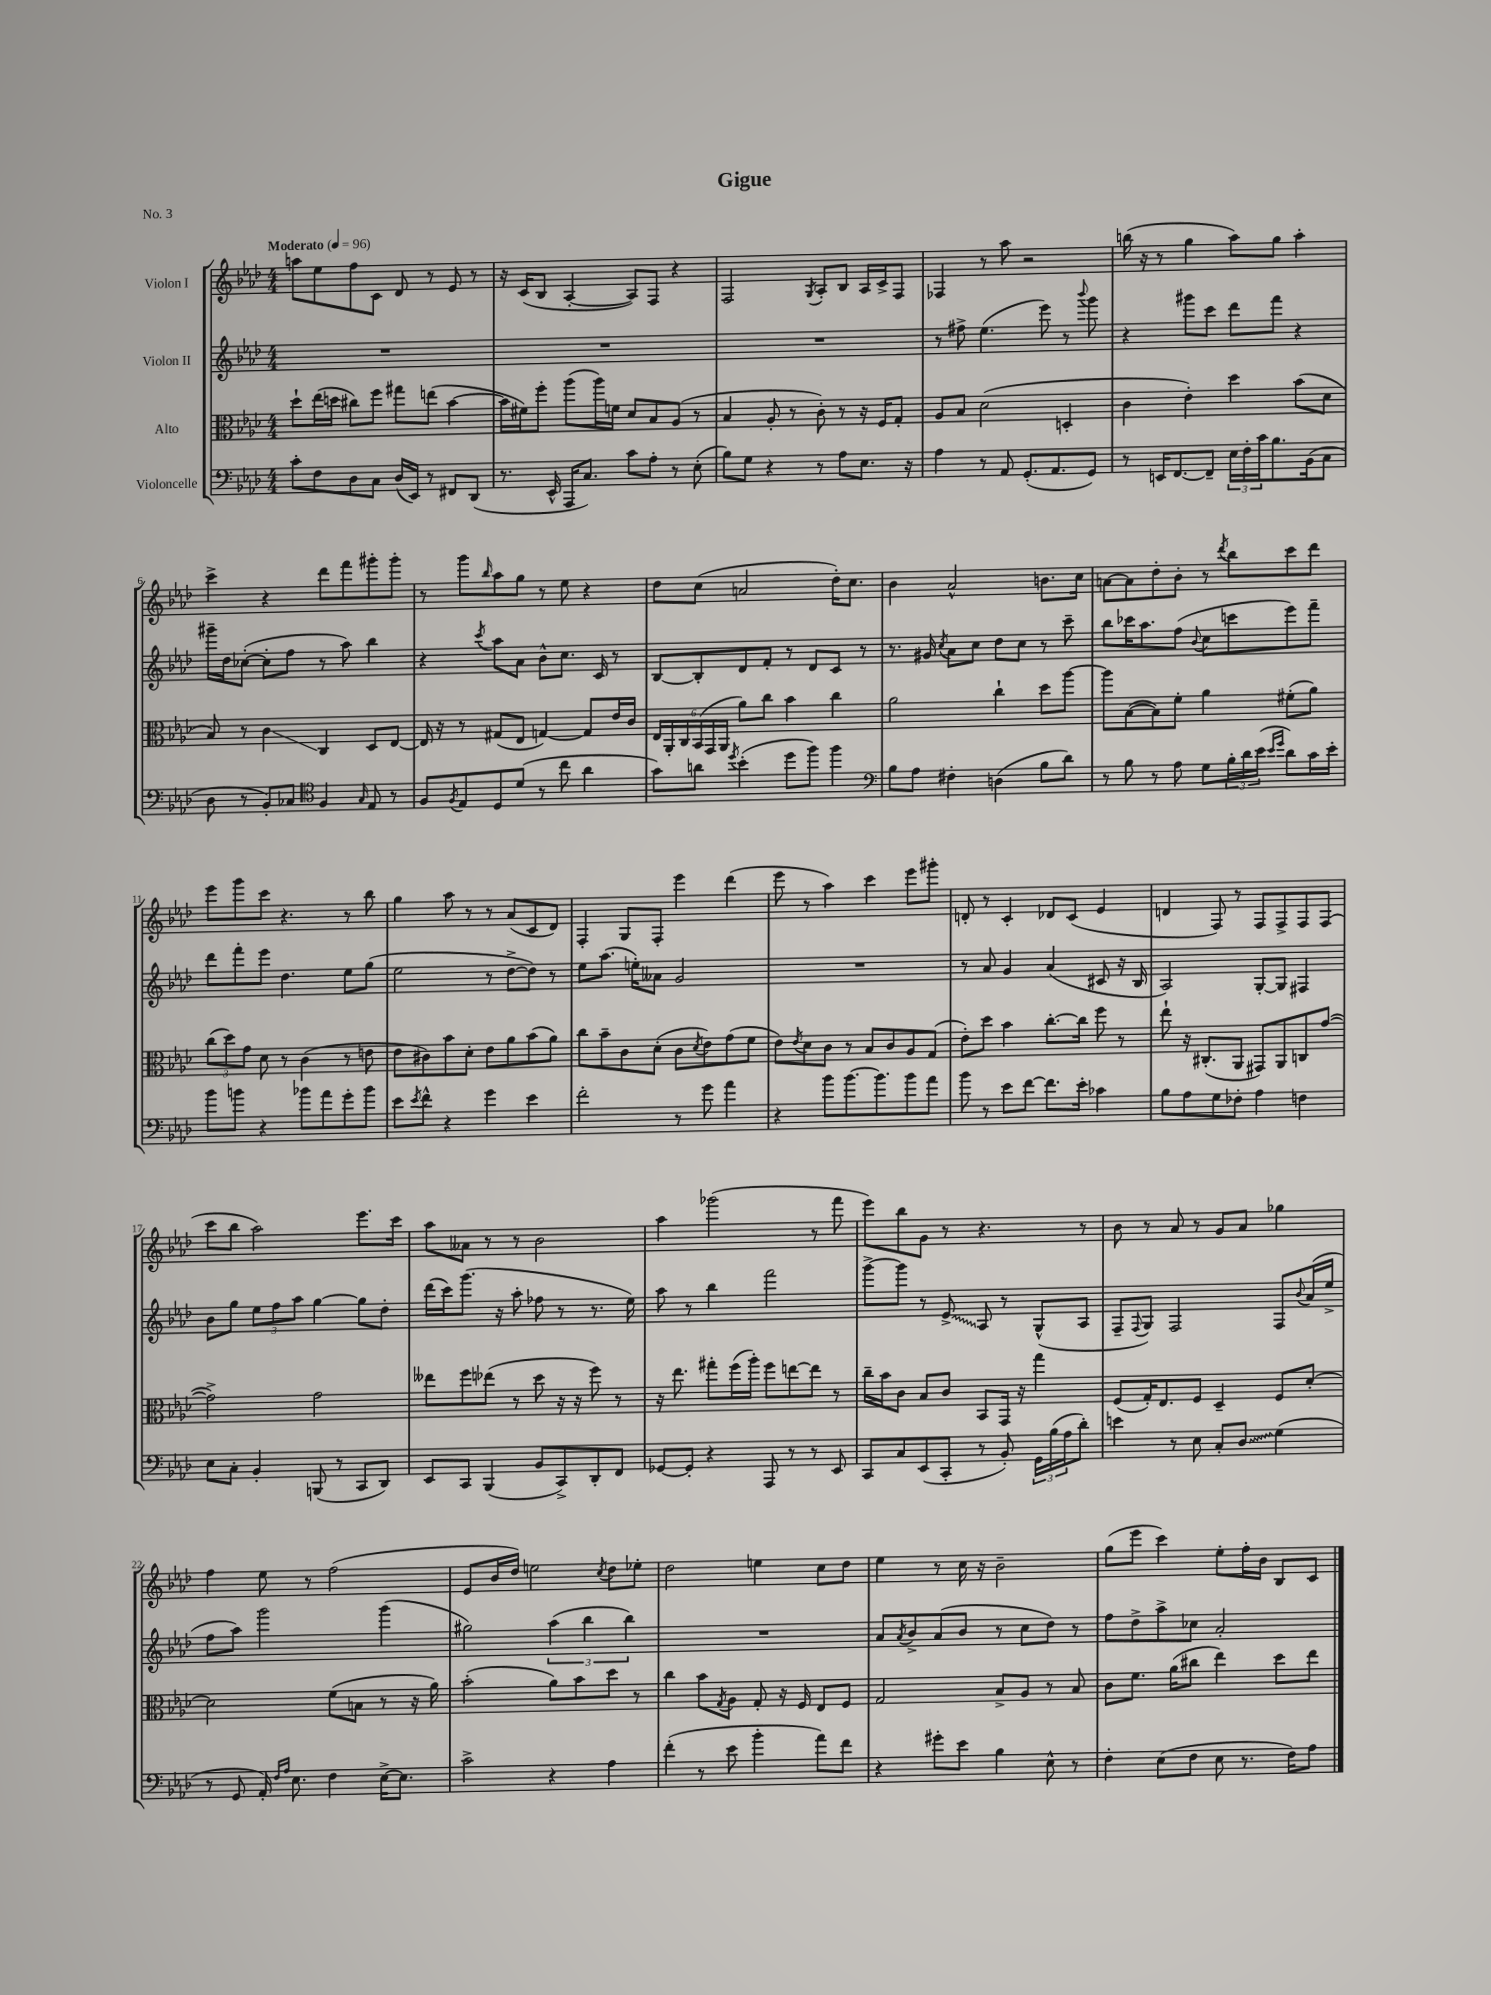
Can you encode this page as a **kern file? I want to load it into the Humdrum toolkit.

**kern	**kern	**kern	**kern
*staff4	*staff3	*staff2	*staff1
*clefF4	*clefC3	*clefG2	*clefG2
*k[b-e-a-d-]	*k[b-e-a-d-]	*k[b-e-a-d-]	*k[b-e-a-d-]
*M4/4	*M4/4	*M4/4	*M4/4
*MM96	*MM96	*MM96	*MM96
8c'	8dd-`	1r	8aa
8F	(16ee-	.	8ee-
.	16dd	.	.
8D-	8cc#)	.	8ff
8C	8ff	.	8c
(16D-	8gg#	.	8d-
16EE-)	.	.	.
8r	(8ee	.	8r
8FF#	[4b-	.	8e-
(8DD-	.	.	8r
=	=	=	=
8.r	16b-]	1r	16r
.	16f#)	.	(16c
.	8ff'	.	8B-
16EE-^^	.	.	.
16AAA-	(8aa-	.	[4A-'
8.C)	.	.	.
.	16aa-)	.	.
.	16f	.	.
8c	8d-	.	8A-])
8A-'	8B-	.	8F
8r	(8A-	.	4r
(8E-'	8r	.	.
=	=	=	=
8B-)	4B-	1r	2F
8G	.	.	.
4r	8A-'	.	.
.	8r	.	.
.	.	.	8qG
8r	8c')	.	8A-'
8A-	8r	.	8B-
8.E-	16r	.	16A-
.	16F	.	16c^
.	8G'	.	8F
16r	.	.	.
=	=	=	=
4A-	8A-	8r	4F-
.	8B-	8ff#^	.
8r	(2d-	(4.ee-	8r
8AA-	.	.	8aa-
(8.GG'	.	.	2r
.	.	8eee-)	.
8.AA-	.	.	.
.	4D'	8r	.
.	.	8qqbbb-	.
8GG)	.	8ggg	.
=	=	=	=
8r	4c	4r	(16bb
.	.	.	16r
16EE	.	.	8r
[8.FF	.	.	.
.	4e-')	8ggg#	4gg
8FF~]	.	8ccc	.
24E-	4dd-	8ddd-	8aa-)
24F'	.	.	.
24c	.	.	.
8.B-	.	8fff	8gg
.	(8b-	4r	4aa-'
(16BB-	.	.	.
8C	8d-	.	.
=	=	=	=
8D-	8B-)	16ggg#~	4ccc^
.	.	16dd-	.
8r	8r	([8cc-'	.
8BB-')	4c	8cc-']	4r
8C-	.	8ff	.
*clefC4	*	*	*
4F	4C	8r	8ddd-
.	.	8aa-)	8fff
16qqG	.	.	.
8E-	8D-	4bb-	8ggg#'
8r	[8E-	.	8ggg#'
=	=	=	=
8F	16E-]	4r	8r
.	16r	.	.
8qF	.	.	.
8E-	8r	.	8ggg
.	.	8qccc	16qqbb-
8D-	(8G#	8aa-	8aa-
(8d-	8E-	8a-	8gg
8r	[4G)	8b-^^	8r
8cc	.	8.cc	8ee-
4a-	8G]	.	4r
.	.	16c	.
.	16e-	8r	.
.	16c	.	.
=	=	=	=
8g)	24E-	[8B-	8dd-
.	24AA-'	.	.
.	24C	.	.
8a	(24BB-	8B-']	(8cc
.	24GG	.	.
.	24AA-	.	.
8qdd-	.	.	.
(4b-'	8a-)	8d-	2a
.	8cc	8f'	.
8dd-	4b-	8r	.
8ff)	.	8d-	.
4ff	4cc	8c	16dd-')
.	.	.	8.cc
.	.	8r	.
=	=	=	=
*clefF4	*	*	*
8B-	2a-	8.r	4b-
8A-	.	.	.
.	.	16g#	.
.	.	8qcc	.
4F#'	.	8a-	2a-^^
.	.	8cc	.
(4D	4cc`	8dd-	.
.	.	8cc	.
8B-	8dd-	8r	8.b
8d-)	[8aa-	8ccc~	.
.	.	.	16cc
=	=	=	=
8r	8aa-]	8bb-	[8a
8B-	([8B-	16ccc-	8a]
.	.	8.aa-	.
8r	8B-])	.	8dd-'
8A-	8f'	(8ff	8b-'
.	.	8qqb-	.
8G	4a-	8cc	8r
.	.	.	8qddd-
24B-'	.	8ccc	8bb-
24d-	.	.	.
(24e-	.	.	.
16qqe-	.	.	.
16qqg	.	.	.
8d-)	(8f#'	8eee-)	8ccc
16c	8a-)	8fff~	8ddd-
16e-'	.	.	.
=	=	=	=
8b-	(12cc	8ddd-	8eee-
.	12dd-)	.	.
8b	.	8fff'	8ggg
.	12g	.	.
4r	8d-	8eee-	8ccc
.	8r	4.dd-	4.r
8b-	(4c	.	.
8a-	.	.	.
8g'	8r	8ee-	8r
8b-	8e	(8gg	8bb-
=	=	=	=
8e-	8e-	2ee-	4gg
8qe-	.	.	.
8f^^	8c#)	.	.
4r	8b-	.	8aa-
.	8d-'	.	8r
4g	8e-	8r	8r
.	8a-	[8dd-^	(8a-
4e-	(8b-	8dd-])	8c
.	8a-)	8r	8d-)
=	=	=	=
2f'	8cc	8ee-	4F'
.	8b-~	(8.aa-	.
.	8c	.	8G
.	.	16ee')	.
.	(8d-'	8a--	8F'
8r	8c	2g	4eee-
.	8qd-	.	.
8g	8e-)	.	.
4a-	(8g	.	(4ddd-
.	8f	.	.
=	=	=	=
4r	8e-)	1r	8eee-
.	8qe-	.	.
.	8d-	.	8r
8b-	8c	.	4aa-)
[8.b-	8r	.	.
.	8B-	.	4ccc
8.b-]	.	.	.
.	8c	.	.
8b-	8A-	.	8eee-
8a-	(8G	.	8ggg#'
=	=	=	=
8b-	8e-')	8r	8d'
8r	8dd-	8a-	8r
8e-	4b-	4g	4c'
[8f	.	.	.
8.f]	[8.cc'	(4a-	8d-
.	.	.	(8c
16e-'	16cc]	.	.
4c-	8ff	8c#	4e-
.	8r	16r	.
.	.	16B-	.
=	=	=	=
8B-	8ee-`	2A-)	4d
8A-	16r	.	.
.	(8.C#'	.	.
8G	.	.	8F)
8F-'	8AA-	.	8r
4A-	8GG#)	[8G'	8F
.	8AA-	8G]	8F^
4F	8C	4F#	8F
.	([8g	.	(8F
=	=	=	=
8E-	2g^])	8b-	8ccc
8C'	.	8gg	8bb-
4BB-'	.	12ee-	2aa-)
.	.	12ff	.
.	.	12aa-	.
(8BBB	2g	[4gg	.
8r	.	.	.
8CC	.	8gg]	8.eee-
8DD-)	.	8dd-'	.
.	.	.	16ccc
=	=	=	=
8EE-	8ee--	(16ddd-	8aa-
.	.	16ccc)	.
8CC	8ff	(8.ggg	8a--
(4BBB-	(8ee-	.	8r
.	.	16r	.
.	8r	8aa-'	8r
8BB-	8dd-	8ff-	2b-
8CC^)	16r	8r	.
.	16r	.	.
8DD-'	8ff)	8.r	.
8FF	8r	.	.
.	.	16ee-)	.
=	=	=	=
[8GG-	16r	8aa-	4aa-
.	8.ee-	.	.
8GG-']	.	8r	.
4r	8gg#'	4bb-	(2ggg-
.	(16ff	.	.
.	16aa-')	.	.
8AAA-	8ff	2fff	.
8r	[8ee	.	.
8r	8ee]	.	8r
8EE-	8r	.	8fff
=	=	=	=
8CC	16cc~	[8ggg^	8eee-)
.	16b-	.	.
8C	8c	8ggg]	8bb-
(8EE-	8B-	8r	8g
8CC'	8c	8e-^	8r
8r	8BB-	8A-	4.r
8BB-')	16GG	8r	.
.	16r	.	.
24GG	4gg	(8G^^	.
(24B-	.	.	.
24A-	.	.	.
8d-')	.	8A-	8r
=	=	=	=
4e	(8F	8F~	8b-
.	.	8qqF	.
.	16G')	8G)	8r
.	8.E-	.	.
8r	.	2F	8a-
8E-	8F	.	8r
8C'	4D-~	.	8g
8D-	.	.	8a-
(4G	8F	8F	4gg-
.	.	8qqb-	.
.	[8d-'	(16a-	.
.	.	16ee-^	.
=	=	=	=
8r	2d-]	8ff	4ff
8GG	.	8aa-)	.
16AA-')	.	2ggg	8ee-
16qqF	.	.	.
16qqA-	.	.	.
8.E-	.	.	.
.	.	.	8r
4F	(8f	.	(2ff
.	8B	.	.
[16E-^	8r	(4ggg	.
8.E-]	.	.	.
.	16r	.	.
.	16a-)	.	.
=	=	=	=
2c^	(2b-'	2gg#)	8e-
.	.	.	16b-
.	.	.	16dd-)
.	.	.	2ee
4r	8a-)	(6aa-	.
.	8b-	.	.
.	.	6bb-	.
.	.	.	8qcc
4A-	8dd-	.	8dd-
.	.	6bb-)	.
.	8r	.	8ee-'
=	=	=	=
(4f'	4cc	1r	2dd-
8r	8b-	.	.
.	8qG	.	.
8e-	8A-	.	.
4b-'	8G'	.	4ee
.	16r	.	.
.	16F	.	.
8a-)	8E-	.	8cc
8f	8F	.	8dd-
=	=	=	=
4r	2G	8a-	4ee-
.	.	8qa-	.
.	.	8b-^	.
8g#'	.	(8a-	8r
8e-	.	8b-	16cc
.	.	.	16r
4B-	8B-^	8r	2b-~
.	8A-	8cc	.
8E-^^	8r	8dd-)	.
8r	8B-	8r	.
=	=	=	=
4F'	8c	8ff	(8gg
.	8.f	8dd-^	8eee-
(8E-	.	8aa-^	4ccc)
.	(16a-	.	.
8F	8cc#	8cc-	.
8E-	4ee-)	2a-'	8ee-'
8.r	.	.	16ff'
.	.	.	16b-
.	8dd-	.	8B-
16F)	.	.	.
8A-	8ee-	.	8c
==	==	==	==
*-	*-	*-	*-
